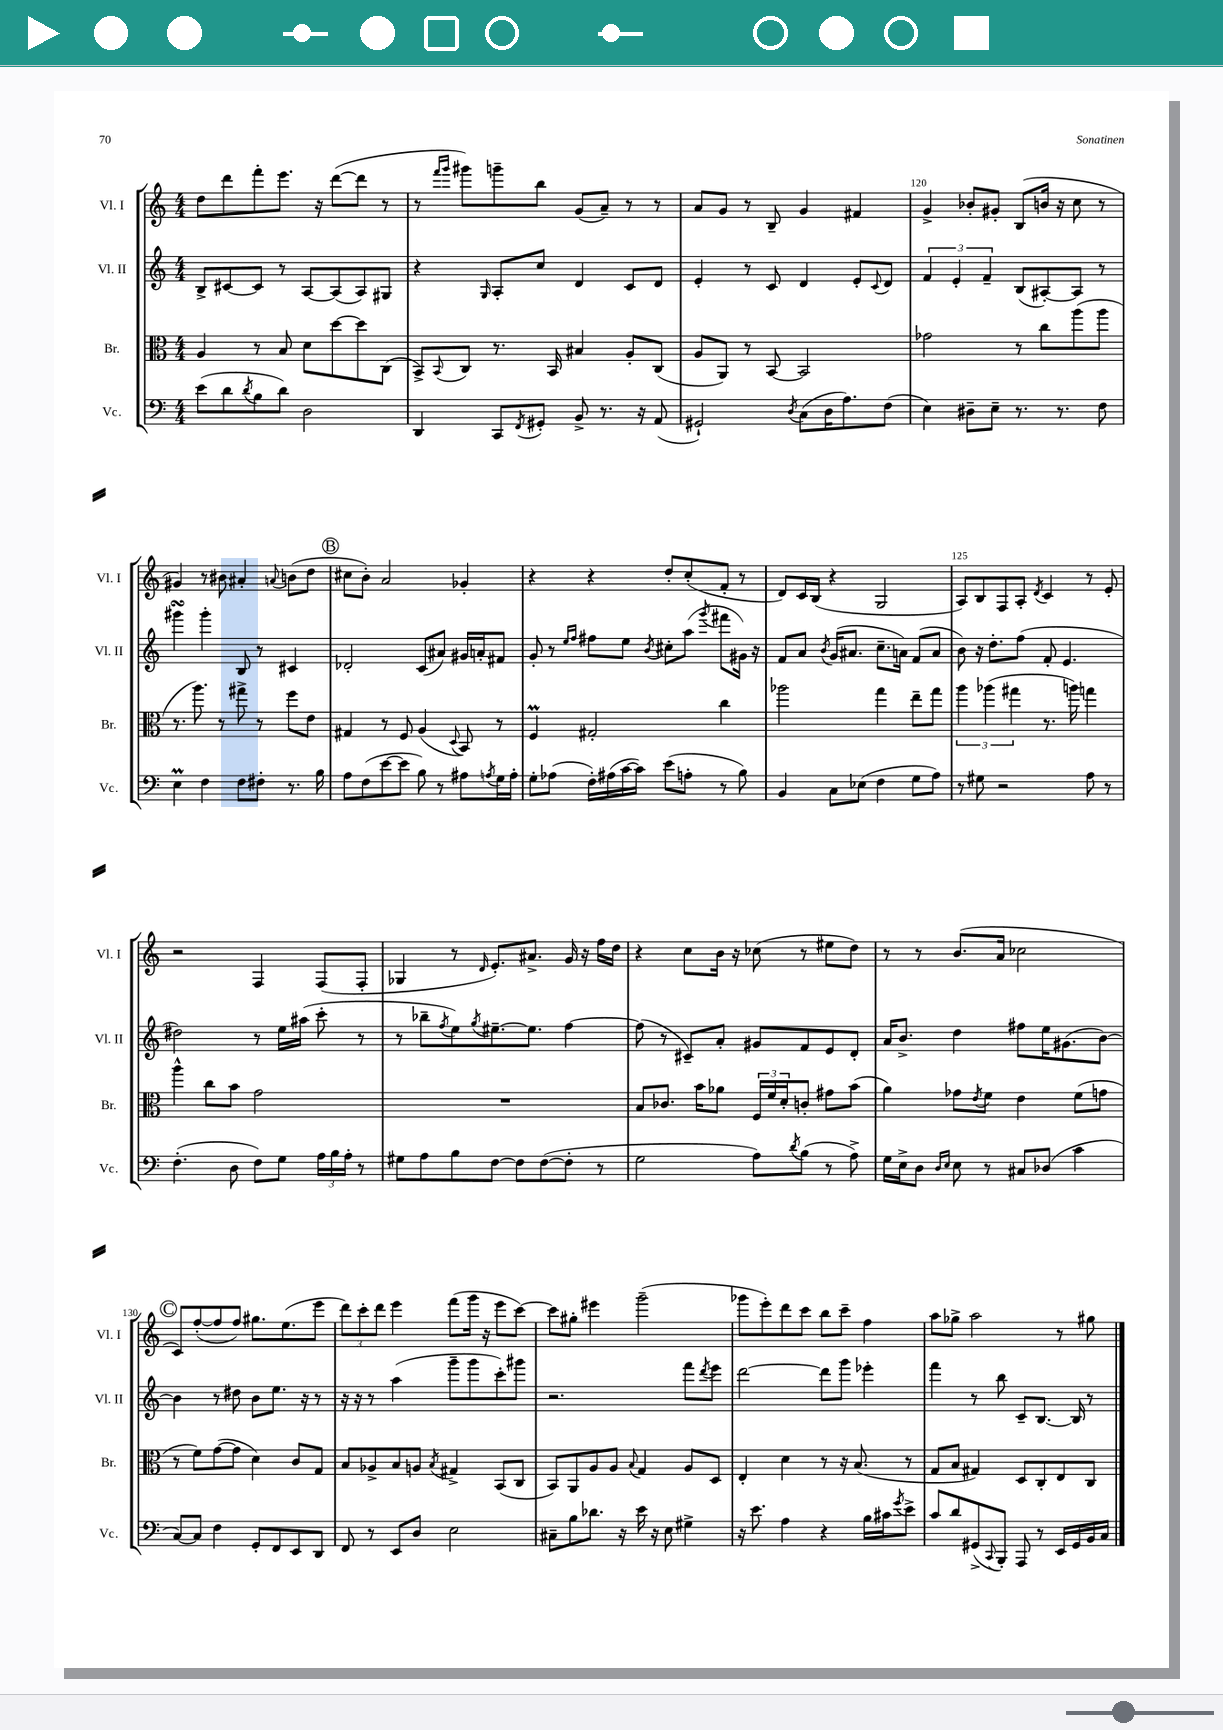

**kern	**kern	**kern	**kern
*staff4	*staff3	*staff2	*staff1
*clefF4	*clefC3	*clefG2	*clefG2
*k[]	*k[]	*k[]	*k[]
*M4/4	*M4/4	*M4/4	*M4/4
(8e	4A	8B^	8dd
8d	.	[8c#	8ddd
8qd	.	.	.
8B	8r	8c#]	8fff'
8d)	8B	8r	8.eee
2D	8d	[8A	.
.	.	.	16r
.	[8dd	(8A]	([8ddd
.	8dd]	8A)	8ddd]
.	(8C	8G#	8r
=	=	=	=
4DD	8BB^)	4r	8r
.	.	.	16qqfff
.	8qqBB	.	16qqggg
.	8C	.	8ggg#)
.	.	16qqG	.
8CC	8.r	8A'	8ggg~
8qFF	.	.	.
8GG#'	.	8cc	8bb
.	16BB	.	.
8BB^	4B#	4d	(8g
8.r	.	.	8a~)
.	8A'	8c	8r
16r	.	.	.
(8AA	(8C	8d	8r
=	=	=	=
2GG#`)	8A	4e'	8a
.	8AA)	.	8g
.	8r	8r	8r
.	[8BB	8c	8B~
8qD	.	.	.
(8C	2BB]	4d	4g
16D	.	.	.
8.A)	.	.	.
.	.	8e'	4f#
.	.	8qqc	.
(8F	.	8d	.
=	=	=	=
4E)	2g-	6f	4g^
.	.	6e'	.
8D#~	.	.	8b-'
.	.	6f~	.
8E~	.	.	8g#'
8.r	8r	(8B	(8B
.	8cc	[8A#')	16b
8.r	.	.	16r
.	(8aa	8A#]	8cc
8F	8aa	8r	8r
=	=	=	=
4E	8.r	4ggg#	4g#)
.	8.aa)	.	.
4F	.	4ggg#'	8r
.	8r	.	8b#
8F	8gg#^	8B	4a#'
8F#'	8r	8r	.
.	.	.	8qqa
8.r	8ff	4c#	(8b
.	8e	.	8dd
16B	.	.	.
=	=	=	=
8A	4G#	2d-'	8cc#
(8F	.	.	8b')
[8e	8r	.	2a
8e]	8F	.	.
8B)	(4A	(8c	.
8r	.	8a#)	.
.	8qqD	.	.
8A#	8BB)	16g#	4g-'
.	.	16a'	.
8qA	.	.	.
16G	8r	8f#	.
16A'	.	.	.
=	=	=	=
8G'	4F	8g'	4r
(8A-	.	8r	.
.	.	16qqee	.
.	.	16qqff	.
16F')	2G#'	8ff#	4r
(16A#	.	.	.
[16c	.	8ee	.
16c])	.	.	.
.	.	8qb	.
(8e	.	8cc#'	8dd'
8A'	.	(8aa	(8cc'
.	.	8qggg	.
8r	4cc	8fff#	8f'
8B)	.	16g#)	8r
.	.	16r	.
=	=	=	=
4BB	2aa-	8f	8d)
.	.	8a	16c
.	.	.	(16B
.	.	8qb	.
8C	.	(16g	4r
.	.	8.a#	.
(8E-	.	.	.
4F	4gg	8.cc~	2G
.	.	16a)	.
8G	8ee~	(8f	.
8A)	8gg	8a	.
=	=	=	=
8r	6aa	8b)	8A)
8G#	.	16r	8B
.	(6aa-	.	.
.	.	8.dd'	.
2r	.	.	8F
.	6gg#	.	.
.	.	(8ff	8A'
.	.	.	8qd
.	8.r	8f'	4c
.	.	4.e	.
.	16aa)	.	.
8A	4gg	.	8r
8r	.	.	8e'
=	=	=	=
(4.F'	4aa^^	2dd#)	2r
.	8cc	.	.
8D	8b	.	.
8F)	2g	8r	4F
8G	.	16ee	.
.	.	(16aa#	.
24A	.	8ccc'	(8F
24B	.	.	.
24A'	.	.	.
8r	.	8r	8F'
=	=	=	=
8G#	1r	8r	4G-
8A	.	8bb-~	.
.	.	8qff	.
8B	.	8ee)	8r
.	.	8qgg	16qqd
[8F	.	[8.ee#~	8.e')
8F]	.	.	.
.	.	8.ee#]	8.a#^
([8F	.	.	.
8F']	.	[4ff	16g
.	.	.	16r
8r	.	.	16ff
.	.	.	16dd
=	=	=	=
2G	8B	(8ff]	4r
.	8.c-	8r	.
.	.	8c#~)	8cc
.	16b	.	.
.	8a-	8a'	16b
.	.	.	16r
8A)	24F	8g#	(8cc-
.	24f	.	.
.	24d'	.	.
8qd	.	.	.
(8B	8c'	8f	8r
8r	8g#	8e	8ee#
8A^)	(8b	8d'	8dd)
=	=	=	=
16G	4a)	16a	8r
16E^	.	8.b^	.
8D	.	.	8r
16qqD	.	.	.
16qqE	.	.	.
8E	8g-	4dd	(8.b
.	8qe	.	.
8r	8f	.	.
.	.	.	16a
8C#	4e	8ff#	2cc-
(8D-	.	16ee	.
.	.	(8.g#	.
4c	(8f	.	.
.	8g	[8b)	.
=	=	=	=
[8C)	8r	4b]	8c)
8C]	8f)	.	([8ff'
4F	([8g	8r	8ff]
.	8g]	8dd#	8ff)
8GG'	4d)	8b	8.gg#
8FF	.	8.ee	.
.	.	.	(8.ee
8EE	8c	.	.
.	.	16r	.
8DD	8G	8r	8eee
=	=	=	=
8FF	8B	16r	12ddd)
.	.	16r	.
.	.	.	12ccc'
8r	8A-^	8r	.
.	.	.	12ddd
8EE	8B	(4aa	4eee
8D	8A	.	.
.	8qB	.	.
2E	4G#^	8ggg~	(8fff
.	.	8ggg	16ggg
.	.	.	16r
.	(8BB	8ccc')	8eee
.	8C	8ggg#	[8ccc)
=	=	=	=
8C#~	8BB)	2.r	8ccc]
8B	8AA	.	8gg#'
8.d-	8A	.	4eee#
.	8A	.	.
16r	.	.	.
.	8qqB	.	.
16e	4G	.	(2ggg~
16r	.	.	.
8E	.	.	.
4G#^	8A	8fff	.
.	.	8qddd	.
.	8D	8eee	.
=	=	=	=
16r	4E'	[2ddd	8ggg-
8.e	.	.	.
.	.	.	8eee')
4A	4d	.	8ddd
.	.	.	8ccc
4r	8r	8ddd]	8bb
.	16r	8ggg	8ccc~
.	(8.B	.	.
16B	.	4eee-'	4ff
16c#	.	.	.
8qg	.	.	.
8e^	8r	.	.
=	=	=	=
8c	8G	4fff	8aa
8d	8B	.	8gg-^
(8GG#^	4G#)	8r	2aa
8qqCC	.	.	.
8BBB')	.	8bb	.
8AAA	8D	8c~	.
8r	8C'	[8.B	.
16EE	8E	.	8r
16GG#	.	16B]	.
16BB	8C	8r	8gg#
16C	.	.	.
==	==	==	==
*-	*-	*-	*-
